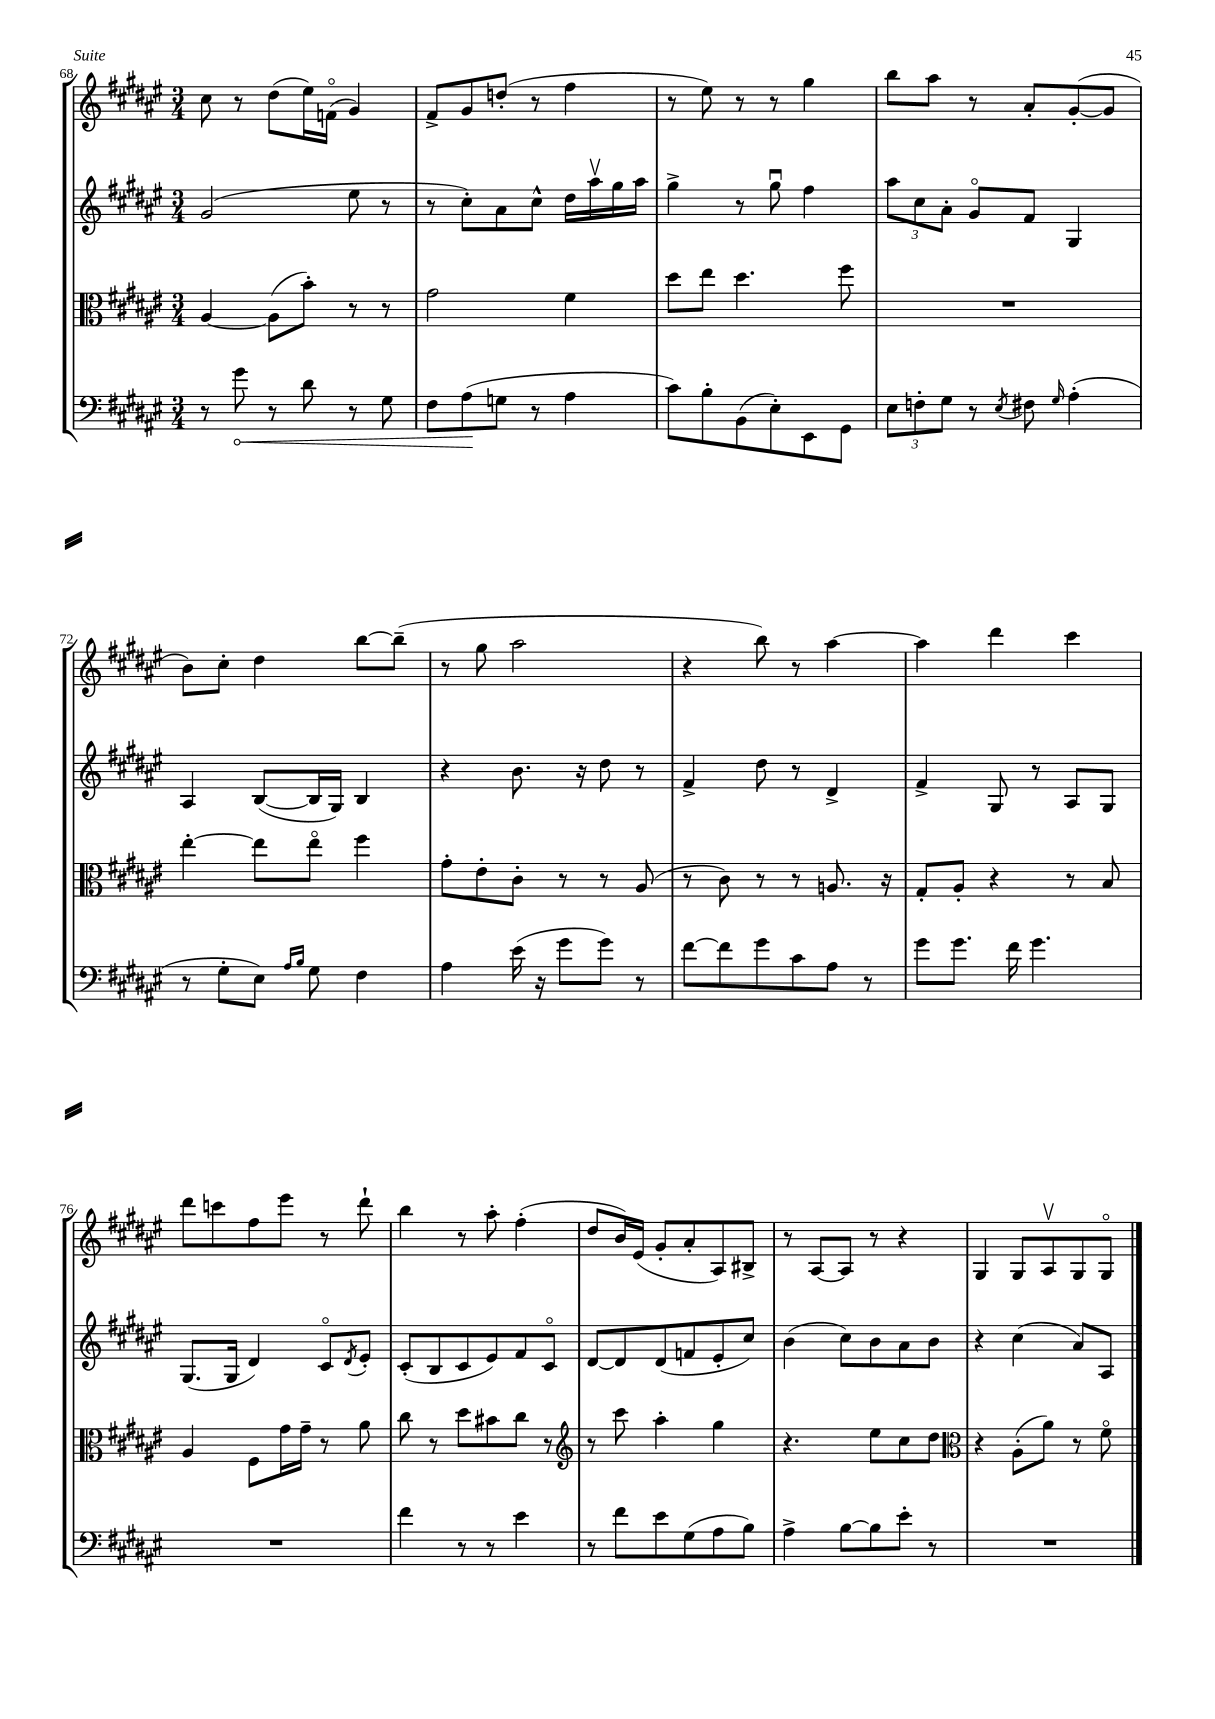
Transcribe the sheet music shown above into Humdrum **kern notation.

**kern	**dynam	**kern	**kern	**kern
*part4	*part4	*part3	*part2	*part1
*staff4	*staff4	*staff3	*staff2	*staff1
*clefF4	*	*clefC3	*clefG2	*clefG2
*k[f#c#g#d#a#e#]	*	*k[f#c#g#d#a#e#]	*k[f#c#g#d#a#e#]	*k[f#c#g#d#a#e#]
*M3/4	*	*M3/4	*M3/4	*M3/4
=68	=68	=68	=68	=68
8r	.	[4A#/	(2g#/	8cc#\
!	!LO:HP:b	!	!	!
8g#\	<	.	.	8r
8r	.	(8A#\L]	.	(8dd#\L
8d#\	.	8b'\J)	.	16ee#\L)
.	.	.	.	(16fn\JJ
8r	.	8r	8ee#\	4g#/)
8G#\	.	8r	8r	.
=69	=69	=69	=69	=69
8F#\L	.	2g#\	8r	8f#^/L
(8A#\	.	.	8cc#'\L)	8g#/
8Gn\J	[	.	8a#\	(8ddn'/J
8r	.	.	8cc#^^\J	8r
4A#\	.	4f#\	16dd#\LL	4ff#\
.	.	.	16aa#v\	.
.	.	.	16gg#\	.
.	.	.	16aa#\JJ	.
=70	=70	=70	=70	=70
8c#\L)	.	8dd#\L	4gg#^\	8r
8B'\	.	8ee#\J	.	8ee#\)
(8BB\	.	4.dd#\	8r	8r
8E#'\)	.	.	8gg#u\	8r
8EE#\	.	.	4ff#\	4gg#\
8GG#\J	.	8ff#\	.	.
=71	=71	=71	=71	=71
12E#\L	.	2.r	12aa#\L	8bb\L
12Fn'\	.	.	12cc#\	.
.	.	.	.	8aa#\J
12G#\J	.	.	12a#'\J	.
8r	.	.	8g#/L	8r
8qE#/	.	.	.	.
8F#X\	.	.	8f#/J	8a#'/L
16qqG#/	.	.	.	.
(4A#'\	.	.	4G#/	([8g#'/
.	.	.	.	8g#/J]
!!LO:LB:g=z
=72	=72	=72	=72	=72
8r	.	[4ee#'\	4A#/	8b\L)
8G#'\L	.	.	.	8cc#'\J
8E#\J)	.	8ee#\L]	([8B/L	4dd#\
16qqA#/LL	.	.	.	.
16qqB/JJ	.	.	.	.
8G#\	.	8ee#\J	16B/L]	.
.	.	.	16G#/JJ)	.
4F#\	.	4ff#\	4B/	[8bb\L
.	.	.	.	(8bb~\J]
=73	=73	=73	=73	=73
4A#\	.	8g#'\L	4r	8r
.	.	8e#'\	.	8gg#\
(16e#\	.	8c#'\J	8.b\	2aa#\
16r	.	.	.	.
8g#\L	.	8r	.	.
.	.	.	16r	.
8g#\J)	.	8r	8dd#\	.
8r	.	(8A#/	8r	.
=74	=74	=74	=74	=74
[8f#\L	.	8r	4f#^/	4r
8f#\]	.	8c#\)	.	.
8g#\	.	8r	8dd#\	8bb\)
8c#\	.	8r	8r	8r
8A#\J	.	8.An/	4d#^/	[4aa#\
8r	.	.	.	.
.	.	16r	.	.
=75	=75	=75	=75	=75
8g#\L	.	8G#'/L	4f#^/	4aa#\]
8.g#\J	.	8A#'/J	.	.
.	.	4r	8G#/	4ddd#\
16f#\	.	.	.	.
4.g#\	.	.	8r	.
.	.	8r	8A#/L	4ccc#\
.	.	8B/	8G#/J	.
!!LO:LB:g=z
=76	=76	=76	=76	=76
2.r	.	4A#/	(8.G#/L	8ddd#\L
.	.	.	.	8cccn\
.	.	.	16G#/Jk	.
.	.	8F#\L	4d#/)	8ff#\
.	.	16g#\L	.	8eee#\J
.	.	16g#~\JJ	.	.
.	.	8r	8c#/L	8r
.	.	.	8qd#/	.
.	.	8a#\	8e#'/J	8ddd#`\
=77	=77	=77	=77	=77
4f#\	.	8cc#\	(8c#'/L	4bb\
.	.	8r	8B/	.
8r	.	8dd#\L	8c#/	8r
8r	.	8b#X\	8e#/)	8aa#'\
4e#\	.	8cc#\J	8f#/	(4ff#'\
.	.	8r	8c#/J	.
=78	=78	=78	=78	=78
*	*	*clefG2	*	*
8r	.	8r	[8d#/L	8dd#/L
8f#\L	.	8ccc#\	8d#/]	16b/L)
.	.	.	.	(16e#/JJ
8e#\	.	4aa#'\	(8d#/	8g#'/L
(8G#\	.	.	8fn/	8a#'/
8A#\	.	4gg#\	8e#'/	8A#/)
8B\J)	.	.	8cc#/J)	8B#X^/J
=79	=79	=79	=79	=79
4A#^\	.	4.r	(4b\	8r
.	.	.	.	[8A#/L
[8B\L	.	.	8cc#\L)	8A#/J]
8B\]	.	8ee#\L	8b\	8r
8e#'\J	.	8cc#\	8a#\	4r
8r	.	8dd#\J	8b\J	.
=80	=80	=80	=80	=80
*	*	*clefC3	*	*
2.r	.	4r	4r	4G#/
.	.	(8A#'\L	(4cc#\	8G#/L
.	.	8a#\J)	.	8A#v/
.	.	8r	8a#/L)	8G#/
.	.	8f#\	8A#/J	8G#/J
==	==	==	==	==
*-	*-	*-	*-	*-
